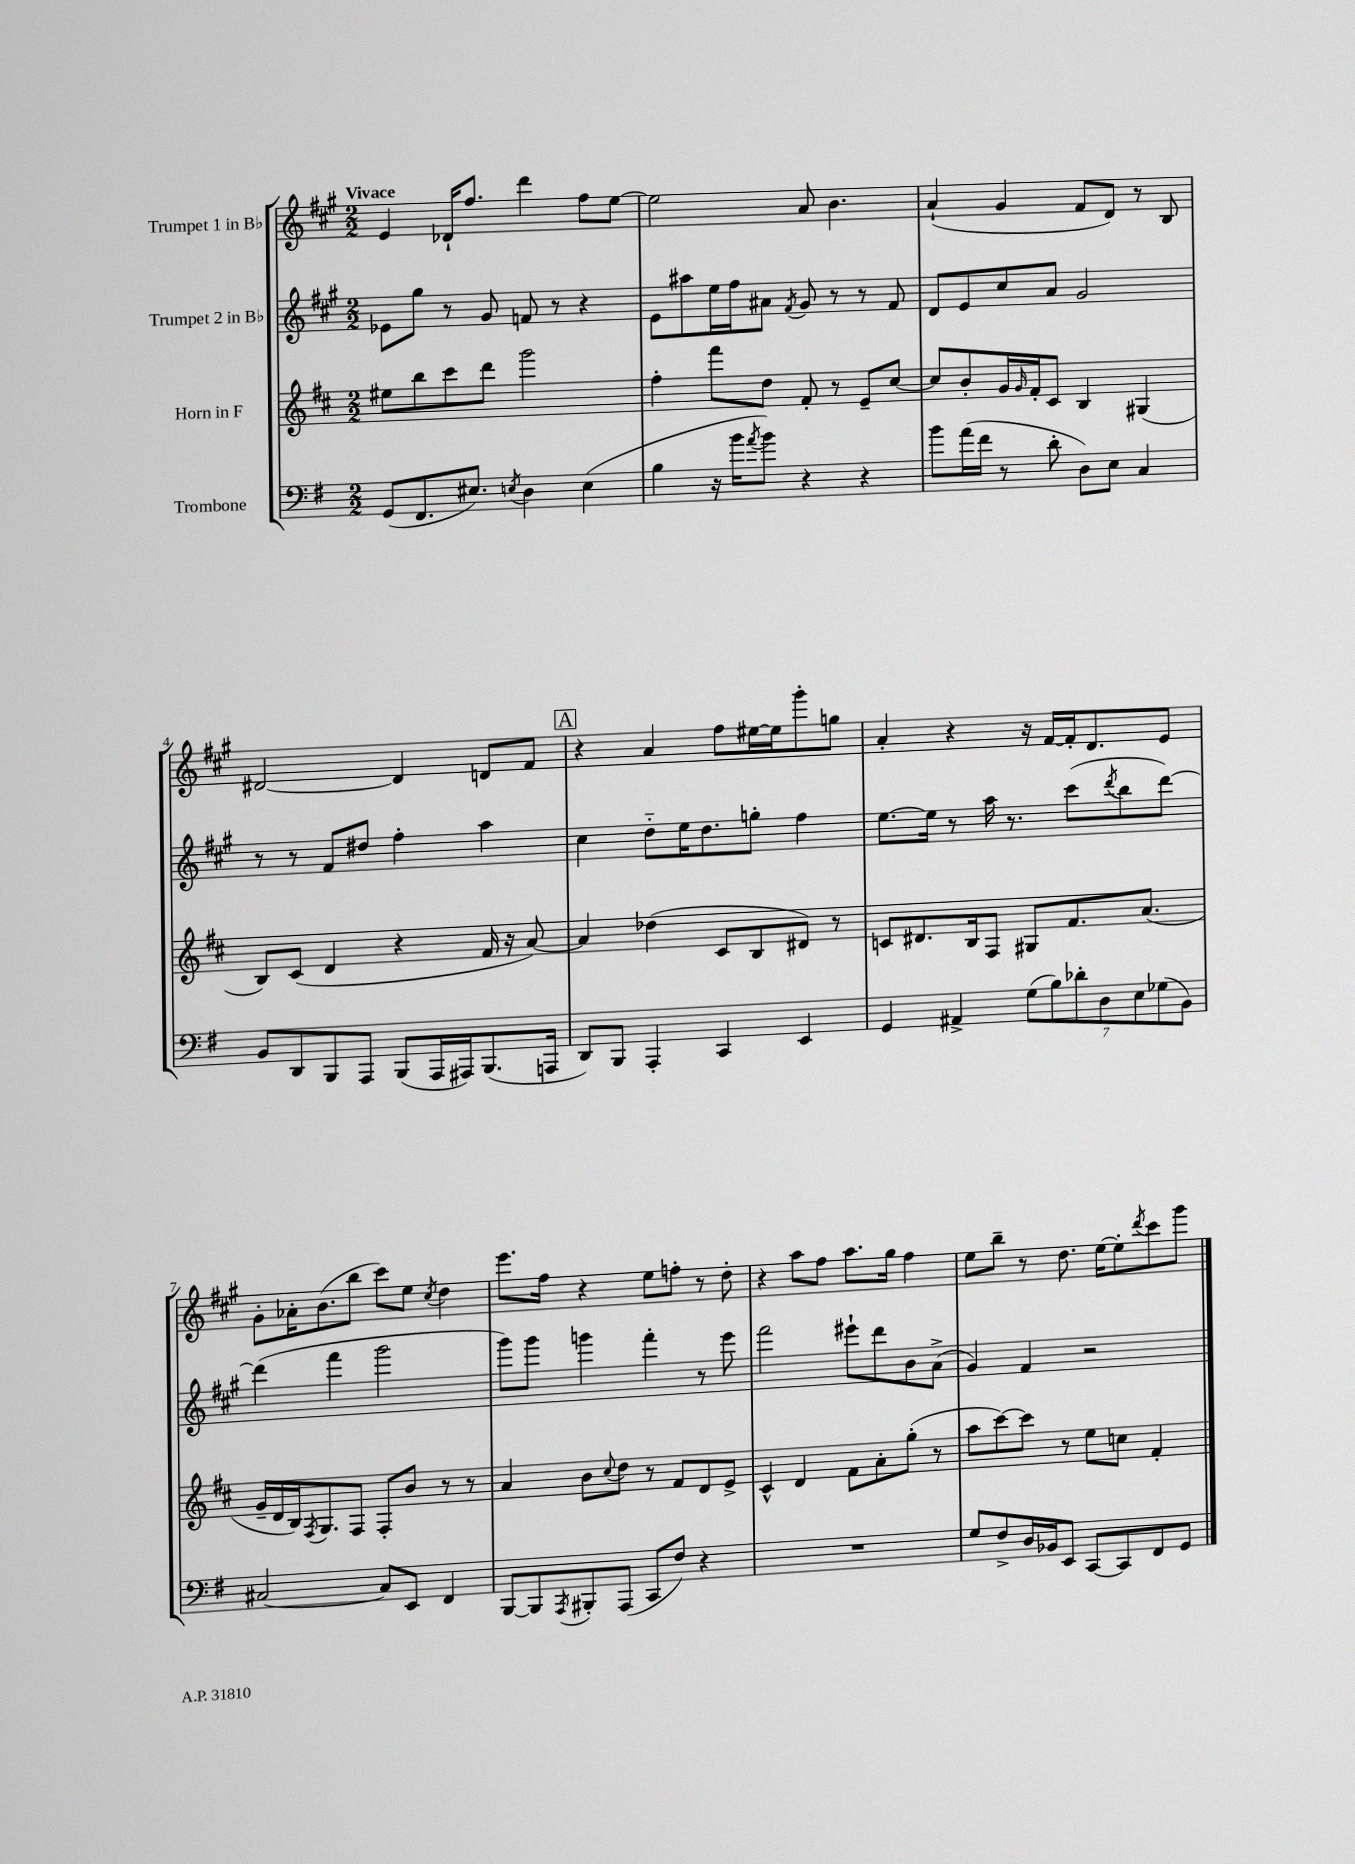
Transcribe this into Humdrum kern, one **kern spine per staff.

**kern	**kern	**kern	**kern
*staff4	*staff3	*staff2	*staff1
*clefF4	*clefG2	*clefG2	*clefG2
*k[f#]	*k[f#c#]	*k[f#c#g#]	*k[f#c#g#]
*M2/2	*M2/2	*M2/2	*M2/2
(8GG/L	8ee#\L	8e-\L	4e/
8.FF#/	8bb\	8gg#\J	.
.	8ccc#\	8r	16d-`/LK
8.E#/J)	.	.	8.ff#/J
.	8ddd\J	8g#/	.
8qE/	.	.	.
4D\	2ggg\	8f/	4ddd\
.	.	8r	.
(4E\	.	4r	8ff#\L
.	.	.	[8ee\J
=	=	=	=
4B\	4ff#'\	8e\L	2ee\]
.	.	8aa#\	.
16r	8fff#\L	16ee\L	.
16b\LK	.	16ff#\J	.
8qa/	.	.	.
8b\J)	8dd\J	8a#\J	.
.	.	8qf#/	.
4r	8f#'/	8g#/	8a/
.	8r	8r	4.b\
4r	8e~/L	8r	.
.	[8cc#/J	8f#/	.
=	=	=	=
8b\L	8cc#/]L	8d/L	(4a`/
(16a\L	8b'/	8e/	.
16f#\JJ	.	.	.
8r	16g/L	8cc#/	4g#/
.	16qqg/	.	.
.	16f#'/J	.	.
8d'\	8c#/J	8a/J	.
8D\L)	4B/	2g#/	8f#/L
8E\J	.	.	8d/J)
4C/	(4G#/	.	8r
.	.	.	8B/
=	=	=	=
8BB/L	8B/L)	8r	[2d#/
8DD/	(8c#/J	8r	.
8BBB/	4d/	8f#/L	.
8AAA/J	.	8dd#/J	.
(8BBB/L	4r	4ff#'\	4d#/]
16AAA/L	.	.	.
16AAA#/J)	.	.	.
(8.BBB/	16f#/	4aa\	8d/L
.	16r	.	.
.	[8a/)	.	8f#/J
16AAA/Jk	.	.	.
=	=	=	=
8DD/L)	4a/]	4cc#\	4r
8BBB/J	.	.	.
4AAA'/	(4dd-\	8dd'~\L	4a/
.	.	16ee\K	.
.	.	8.dd\	.
4CC/	8c#/L	.	8ff#\L
.	8B/	8gg'\J	[16ee#\L
.	.	.	16ee#\]J
4EE/	8d#/J)	4ff#\	8ggg#'\
.	8r	.	8gg\J
=	=	=	=
4GG/	8c/L	[8.ee\L	4a'/
.	8.d#/	.	.
.	.	16ee\]Jk	.
4AA#^/	.	8r	4r
.	16B/k	.	.
.	8F#/J	16aa\	.
.	.	8.r	.
(14G\L	8G#/L	.	16r
.	.	.	[16f#/LL
14B\)	.	.	.
.	8.f#/	(8ccc#\L	16f#'/]J
14d-'\	.	.	.
.	.	.	8.d/
14D\	.	.	.
.	.	8qddd/	.
.	.	8bb\	.
14E\	.	.	.
.	(8.a/J	.	.
(14G-\	.	.	.
.	.	[8ddd\J)	8e/J
14BB\J)	.	.	.
=	=	=	=
[2C#/	16g~/LL	(4ddd\]	8g#'\L
.	16d/	.	.
.	16B/J)	.	16a-'\K
.	8qF#/	.	.
.	8.G/	.	(8.b\
.	.	4fff#\	.
.	8F#/J	.	8bb\J
8C#/]L	8F#'/L	2ggg#\	8ccc#\L)
8EE/J	8b/J	.	8ee\J
.	.	.	8qcc#/
4FF#/	8r	.	4dd\
.	8r	.	.
=	=	=	=
[8BBB/L	4a/	8ggg#\L)	8.eee\L
8BBB/]	.	8ggg#\J	.
.	.	.	16ff#\Jk
8qAAA/	.	.	.
8BBB#'/	8b\L	4ggg\	4r
.	8qqcc#/	.	.
(8AAA/J	8dd\J	.	.
8CC/L	8r	4fff#'\	8ee\L
8F#/J)	8f#/L	.	8ff'\J
4r	8d/	8r	8r
.	8e^/J	8eee\	8dd'\
=	=	=	=
1r	4c#^^/	2fff#\	4r
.	4d/	.	8aa\L
.	.	.	8ff#\J
.	8f#\L	8eee#`\L	8.aa\L
.	8a'\	8ddd\	.
.	.	.	16gg#\Jk
.	(8gg'\J	8b\	4ff#\
.	8r	(8a^\J	.
=	=	=	=
8G/L	8aa\L	4g#/)	8ee\L
8F#^/	[8ccc#\)	.	8bb~\J
16D/L	8ccc#\]J	4f#/	8r
16BB-/J	.	.	.
8EE/J	8r	.	8.dd\
[8CC/L	8ee\L	2r	.
.	.	.	[16ee\LK
8CC/]	8cc\J	.	8ee'\]
.	.	.	8qddd/
8FF#/	4f#'/	.	8ccc#\
8GG/J	.	.	8ggg#\J
==	==	==	==
*-	*-	*-	*-
